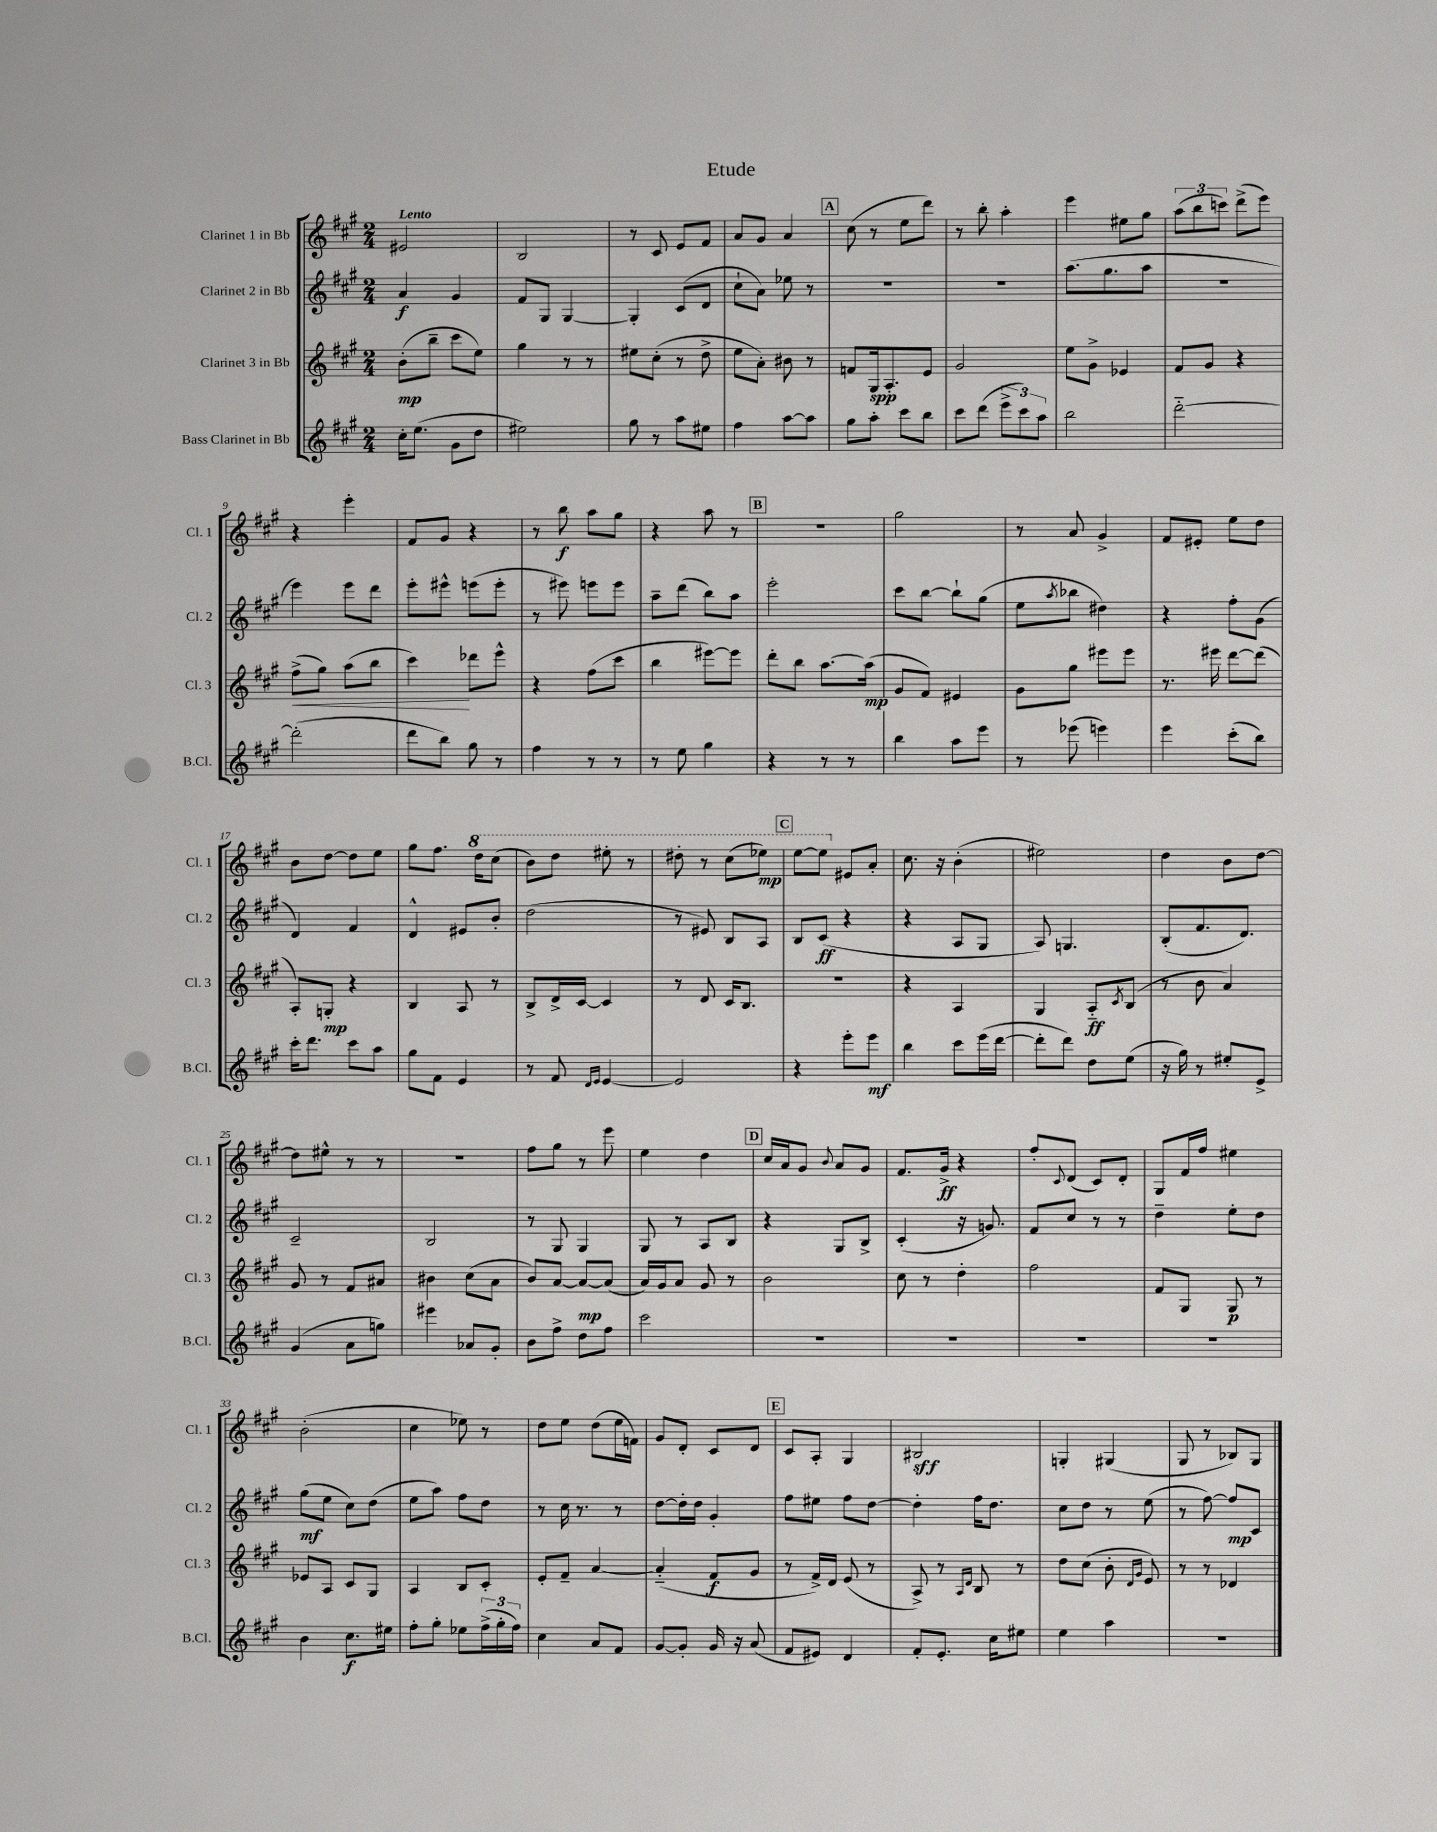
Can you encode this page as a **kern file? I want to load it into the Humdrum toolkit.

**kern	**dynam	**kern	**dynam	**kern	**dynam	**kern	**dynam
*part4	*part4	*part3	*part3	*part2	*part2	*part1	*part1
*staff4	*staff4	*staff3	*staff3	*staff2	*staff2	*staff1	*staff1
*I"Bass Clarinet in Bb	*	*I"Clarinet 3 in Bb	*	*I"Clarinet 2 in Bb	*	*I"Clarinet 1 in Bb	*
*I'B.Cl.	*	*I'Cl. 3	*	*I'Cl. 2	*	*I'Cl. 1	*
*clefG2	*	*clefG2	*	*clefG2	*	*clefG2	*
*k[f#c#g#]	*	*k[f#c#g#]	*	*k[f#c#g#]	*	*k[f#c#g#]	*
*M2/4	*	*M2/4	*	*M2/4	*	*M2/4	*
=1	=1	=1	=1	=1	=1	=1	=1
!	!	!	!	!	!	!LO:TX:a:B:t=Lento	!
16cc#'\KL	.	(8b'\L	mp	4a/	f	2e#X/	.
(8.ee\J	.	.	.	.	.	.	.
.	.	8bb~\J	.	.	.	.	.
8g#\L	.	8ccc#\L	.	4g#/	.	.	.
8dd\J	.	8ee\J)	.	.	.	.	.
=2	=2	=2	=2	=2	=2	=2	=2
2ee#X\)	.	4gg#\	.	8f#/L	.	2B/	.
.	.	.	.	8G#/J	.	.	.
.	.	8r	.	[4G#/	.	.	.
.	.	8r	.	.	.	.	.
=3	=3	=3	=3	=3	=3	=3	=3
8gg#\	.	8ee#X\L	.	4G#'/]	.	8r	.
8r	.	(8cc#'\J	.	.	.	8c#/	.
8aa\L	.	8r	.	(8c#/L	.	8e/L	.
8ee#X\J	.	8dd^\	.	8d/J	.	8f#/J	.
=4	=4	=4	=4	=4	=4	=4	=4
4ff#\	.	8ee\L	.	8cc#`\L	.	8a/L	.
.	.	8a'\J)	.	8a\J)	.	8g#/J	.
[8aa\L	.	8b#X\	.	8ee-X\	.	4a/	.
8aa\J]	.	8r	.	8r	.	.	.
!!LO:REH:place=s1:t=A
=5	=5	=5	=5	=5	=5	=5	=5
8gg#\L	.	8fn/L	.	2r	.	(8cc#\	.
8aa'\J	.	16G#/k	spp	.	.	8r	.
.	.	8.A'/	.	.	.	.	.
8ccc#\L	.	.	.	.	.	8ee\L	.
8bb\J	.	8e/J	.	.	.	8ddd\J)	.
=6	=6	=6	=6	=6	=6	=6	=6
8ccc#\L	.	2g#/	.	2r	.	8r	.
(8ddd\J	.	.	.	.	.	8bb'\	.
12eee^\L	.	.	.	.	.	4aa'\	.
12ccc#\)	.	.	.	.	.	.	.
12aa\J	.	.	.	.	.	.	.
=7	=7	=7	=7	=7	=7	=7	=7
2bb\	.	8ee\L	.	(8.aa\L	.	4eee\	.
.	.	8g#^\J	.	.	.	.	.
.	.	.	.	8.gg#\	.	.	.
.	.	4e-X/	.	.	.	8ee#X\L	.
.	.	.	.	8aa\J	.	8gg#\J	.
=8	=8	=8	=8	=8	=8	=8	=8
[2ddd\	.	8f#/L	.	2r	.	(12aa\L	.
.	.	.	.	.	.	12bb\	.
.	.	8g#/J	.	.	.	.	.
.	.	.	.	.	.	12cccn\J)	.
.	.	4r	.	.	.	(8ddd^\L	.
.	.	.	.	.	.	8eee\J)	.
!!LO:LB:g=z
=9	=9	=9	=9	=9	=9	=9	=9
!	!	!	!LO:HP:b	!	!	!	!
(2ddd'\]	.	(8ff#^\L	<	4eee\)	.	4r	.
.	.	8gg#\J)	.	.	.	.	.
.	.	(8aa\L	.	8eee\L	.	4eee'\	.
.	.	8bb\J	.	8ddd\J	.	.	.
=10	=10	=10	=10	=10	=10	=10	=10
8ddd\L	.	4ccc#\)	.	8eee'\L	.	8f#/L	.
8bb\J)	.	.	.	8eee#X^^\J	.	8g#/J	.
8gg#\	.	8ddd-X\L	[	(8eeen\L	.	4r	.
8r	.	8eee^^\J	.	8eee'\J	.	.	.
=11	=11	=11	=11	=11	=11	=11	=11
4ff#\	.	4r	.	8r	.	8r	.
.	.	.	.	8eee#X\)	.	8bb\	f
8r	.	(8ff#\L	.	8eeen\L	.	8aa\L	.
8r	.	8ccc#\J	.	8eee\J	.	8gg#\J	.
=12	=12	=12	=12	=12	=12	=12	=12
8r	.	4bb\	.	8aa~\L	.	4r	.
8ee\	.	.	.	(8ddd\J	.	.	.
4gg#\	.	[8eee#X\L)	.	8bb\L)	.	8aa\	.
.	.	8eee#\J]	.	8aa\J	.	8r	.
!!LO:REH:place=s1:t=B
=13	=13	=13	=13	=13	=13	=13	=13
4r	.	8ddd'\L	.	2eee'\	.	2r	.
.	.	8bb\J	.	.	.	.	.
8r	.	[8.aa\L	.	.	.	.	.
8r	.	.	.	.	.	.	.
.	.	(16aa\Jk]	mp	.	.	.	.
=14	=14	=14	=14	=14	=14	=14	=14
4bb\	.	8g#/L	.	8ccc#\L	.	2gg#\	.
.	.	8f#/J)	.	[8bb\J	.	.	.
8aa\L	.	4e#X/	.	8bb`\L]	.	.	.
8eee\J	.	.	.	(8gg#\J	.	.	.
=15	=15	=15	=15	=15	=15	=15	=15
8r	.	8g#\L	.	8ee\L	.	8r	.
.	.	.	.	8qaa/	.	.	.
(8eee-X\	.	8gg#\J	.	8bb-X\J	.	8a/	.
4eeen\)	.	8eee#X\L	.	4dd#X\)	.	4g#^/	.
.	.	8eee#\J	.	.	.	.	.
=16	=16	=16	=16	=16	=16	=16	=16
4eee\	.	8.r	.	4r	.	8f#/L	.
.	.	.	.	.	.	8e#X'/J	.
.	.	16eee#X\	.	.	.	.	.
(8ccc#'\L	.	[8ddd\L	.	8ff#'\L	.	8ee\L	.
8bb\J)	.	(8ddd\J]	.	(8g#\J	.	8dd\J	.
!!LO:LB:g=z
=17	=17	=17	=17	=17	=17	=17	=17
16ccc#'\KL	.	8A'/L)	.	4d/)	.	8b\L	.
8.ddd\J	.	.	.	.	.	.	.
.	.	8Gn'/J	mp	.	.	[8dd\J	.
8ccc#\L	.	4r	.	4f#/	.	8dd\L]	.
8aa\J	.	.	.	.	.	8ee\J	.
=18	=18	=18	=18	=18	=18	=18	=18
8gg#\L	.	4B/	.	4d^^/	.	8gg#\L	.
8f#\J	.	.	.	.	.	8.ff#\J	.
4e/	.	8A/	.	8e#X/L	.	.	.
*	*	*	*	*	*	*8va	*
.	.	.	.	.	.	16ddd\KL	.
.	.	8r	.	8b'/J	.	(8ccc#\J	.
=19	=19	=19	=19	=19	=19	=19	=19
8r	.	8B^/L	.	(2dd\	.	8bb\L)	.
8f#/	.	16d^/L	.	.	.	8ddd\J	.
.	.	[16c#/JJ	.	.	.	.	.
16qqd/LL	.	.	.	.	.	.	.
16qqe/JJ	.	.	.	.	.	.	.
[4e/	.	4c#/]	.	.	.	8eee#X'\	.
.	.	.	.	.	.	8r	.
=20	=20	=20	=20	=20	=20	=20	=20
2e/]	.	8r	.	8r	.	8ddd#X'\	.
.	.	8d/	.	8e#X/)	.	8r	.
.	.	16c#/KL	.	8B/L	.	(8ccc#\L	.
.	.	8.B/J	.	.	.	.	.
.	.	.	.	8A/J	.	8eee-X\J)	mp
!!LO:REH:place=s1:t=C
=21	=21	=21	=21	=21	=21	=21	=21
4r	.	2r	.	8B/L	.	[8eee\L	.
.	.	.	.	(8c#/J	ff	8eee\J]	.
*	*	*	*	*	*	*X8va	*
8eee'\L	.	.	.	4r	.	8e#X/L	.
8eee\J	mf	.	.	.	.	8a'/J	.
=22	=22	=22	=22	=22	=22	=22	=22
4bb\	.	4r	.	4r	.	8.cc#\	.
.	.	.	.	.	.	16r	.
8ccc#\L	.	4A/	.	8A/L	.	(4b'\	.
(16eee\L	.	.	.	8G#/J	.	.	.
[16ddd\JJ	.	.	.	.	.	.	.
=23	=23	=23	=23	=23	=23	=23	=23
8ddd'\L]	.	4G#/	.	8A/)	.	2ee#X\)	.
8ddd\J)	.	.	.	4.Gn/	.	.	.
8dd\L	.	8A/L	ff	.	.	.	.
.	.	8qc#/	.	.	.	.	.
(8ee\J	.	(8B/J	.	.	.	.	.
=24	=24	=24	=24	=24	=24	=24	=24
16r	.	8r	.	(8B'/L	.	4dd\	.
16gg#\)	.	.	.	.	.	.	.
8r	.	8b\	.	8.f#/	.	.	.
8ee#X'/L	.	4a/)	.	.	.	8b\L	.
.	.	.	.	8.d/J)	.	.	.
8e^/J	.	.	.	.	.	[8dd\J	.
!!LO:LB:g=z
=25	=25	=25	=25	=25	=25	=25	=25
(4g#/	.	8g#/	.	2c#~/	.	8dd\L]	.
.	.	8r	.	.	.	8ee#X^^\J	.
8a\L	.	8f#/L	.	.	.	8r	.
8ggn\J)	.	8a#X/J	.	.	.	8r	.
=26	=26	=26	=26	=26	=26	=26	=26
4eee#X\	.	4b#X\	.	2B/	.	2r	.
8a-X/L	.	(8cc#\L	.	.	.	.	.
8g#'/J	.	8a\J	.	.	.	.	.
=27	=27	=27	=27	=27	=27	=27	=27
8b\L	.	8b/L)	.	8r	.	8ff#\L	.
8ff#^\J	.	[8a/J	.	8G#/	.	8gg#\J	.
8dd\L	.	8a/L_	mp	4G#/	.	8r	.
8ff#\J	.	(8a/J]	.	.	.	8eee\	.
=28	=28	=28	=28	=28	=28	=28	=28
2ccc#\	.	16a/LL)	.	8G#/	.	4ee\	.
.	.	16g#/J	.	.	.	.	.
.	.	8a/J	.	8r	.	.	.
.	.	8g#/	.	8A/L	.	4dd\	.
.	.	8r	.	8B/J	.	.	.
!!LO:REH:place=s1:t=D
=29	=29	=29	=29	=29	=29	=29	=29
2r	.	2b\	.	4r	.	16cc#/LL	.
.	.	.	.	.	.	16a/J	.
.	.	.	.	.	.	8g#/J	.
.	.	.	.	.	.	8qqb/	.
.	.	.	.	8G#/L	.	8a/L	.
.	.	.	.	8B^/J	.	8g#/J	.
=30	=30	=30	=30	=30	=30	=30	=30
2r	.	8cc#\	.	(4c#'/	.	8.f#/L	.
.	.	8r	.	.	.	.	.
.	.	.	.	.	.	16g#^/Jk	ff
.	.	4dd'\	.	16r	.	4r	.
.	.	.	.	8.gn/)	.	.	.
=31	=31	=31	=31	=31	=31	=31	=31
2r	.	2ff#\	.	8f#/L	.	8ff#'/L	.
.	.	.	.	.	.	8qqc#/	.
.	.	.	.	8cc#/J	.	(8d/J	.
.	.	.	.	8r	.	8c#/L)	.
.	.	.	.	8r	.	8d'/J	.
=32	=32	=32	=32	=32	=32	=32	=32
2r	.	8f#/L	.	4dd~\	.	8G#/L	.
.	.	8G#/J	.	.	.	16f#/L	.
.	.	.	.	.	.	16ff#/JJ	.
.	.	8G#/	p	8ee'\L	.	4ee#X\	.
.	.	8r	.	8dd\J	.	.	.
!!LO:LB:g=z
=33	=33	=33	=33	=33	=33	=33	=33
4b\	.	8e-X/L	.	(8gg#\L	mf	(2b'\	.
.	.	8A/J	.	8ee\J	.	.	.
8.cc#\L	f	8c#/L	.	8cc#\L)	.	.	.
.	.	8G#/J	.	(8dd\J	.	.	.
16ee#X\Jk	.	.	.	.	.	.	.
=34	=34	=34	=34	=34	=34	=34	=34
8ff#'\L	.	4A/	.	8ee\L	.	4cc#\	.
8gg#'\J	.	.	.	8aa\J)	.	.	.
8ee-X\L	.	8B/L	.	8ff#\L	.	8ee-X\)	.
(24ff#^\L	.	8c#'/J	.	8dd\J	.	8r	.
24gg#'\	.	.	.	.	.	.	.
24ff#\JJ)	.	.	.	.	.	.	.
=35	=35	=35	=35	=35	=35	=35	=35
4cc#\	.	8e'/L	.	8r	.	8dd\L	.
.	.	8f#~/J	.	16cc#\	.	8ee\J	.
.	.	.	.	8.r	.	.	.
8a/L	.	[4a/	.	.	.	(8dd\L	.
8f#/J	.	.	.	8r	.	16ee\L	.
.	.	.	.	.	.	16fn\JJ)	.
=36	=36	=36	=36	=36	=36	=36	=36
[8g#/L	.	(4a/]	.	[8dd\L	.	8g#/L	.
8g#'/J]	.	.	.	16dd'\L]	.	8d'/J	.
.	.	.	.	16dd\JJ	.	.	.
16g#/	.	8f#/L	f	4g#'/	.	8c#/L	.
16r	.	.	.	.	.	.	.
(8a/	.	8g#/J	.	.	.	8d/J	.
!!LO:REH:place=s1:t=E
=37	=37	=37	=37	=37	=37	=37	=37
8f#/L	.	8r	.	8ff#\L	.	8c#/L	.
8e#X/J)	.	16f#^/LL)	.	8ee#X\J	.	8A'/J	.
.	.	16d/JJ	.	.	.	.	.
4d/	.	(8e/	.	8ff#\L	.	4G#/	.
.	.	8r	.	[8dd\J	.	.	.
=38	=38	=38	=38	=38	=38	=38	=38
8f#'/L	.	8A^/)	.	4dd'\]	.	2B#X/	sff
8.e'/J	.	8r	.	.	.	.	.
.	.	16qqA/LL	.	.	.	.	.
.	.	16qqd/JJ	.	.	.	.	.
.	.	8B/	.	16ff#\KL	.	.	.
16cc#\KL	.	.	.	8.dd\J	.	.	.
8ee#X\J	.	8r	.	.	.	.	.
=39	=39	=39	=39	=39	=39	=39	=39
4ee\	.	8dd\L	.	8cc#\L	.	4Gn'/	.
.	.	(8cc#\J	.	8dd\J	.	.	.
4aa\	.	8b'\	.	8r	.	(4G#X/	.
.	.	16qqd/LL	.	.	.	.	.
.	.	16qqg#/JJ	.	.	.	.	.
.	.	8e/)	.	(8ee\	.	.	.
=40	=40	=40	=40	=40	=40	=40	=40
2r	.	8r	.	8r	.	8G#/	.
.	.	8r	.	[8ff#\)	.	8r	.
.	.	4d-X/	.	8ff#/L]	mp	8B-X/L)	.
.	.	.	.	8c#/J	.	8G#/J	.
==	==	==	==	==	==	==	==
*-	*-	*-	*-	*-	*-	*-	*-
